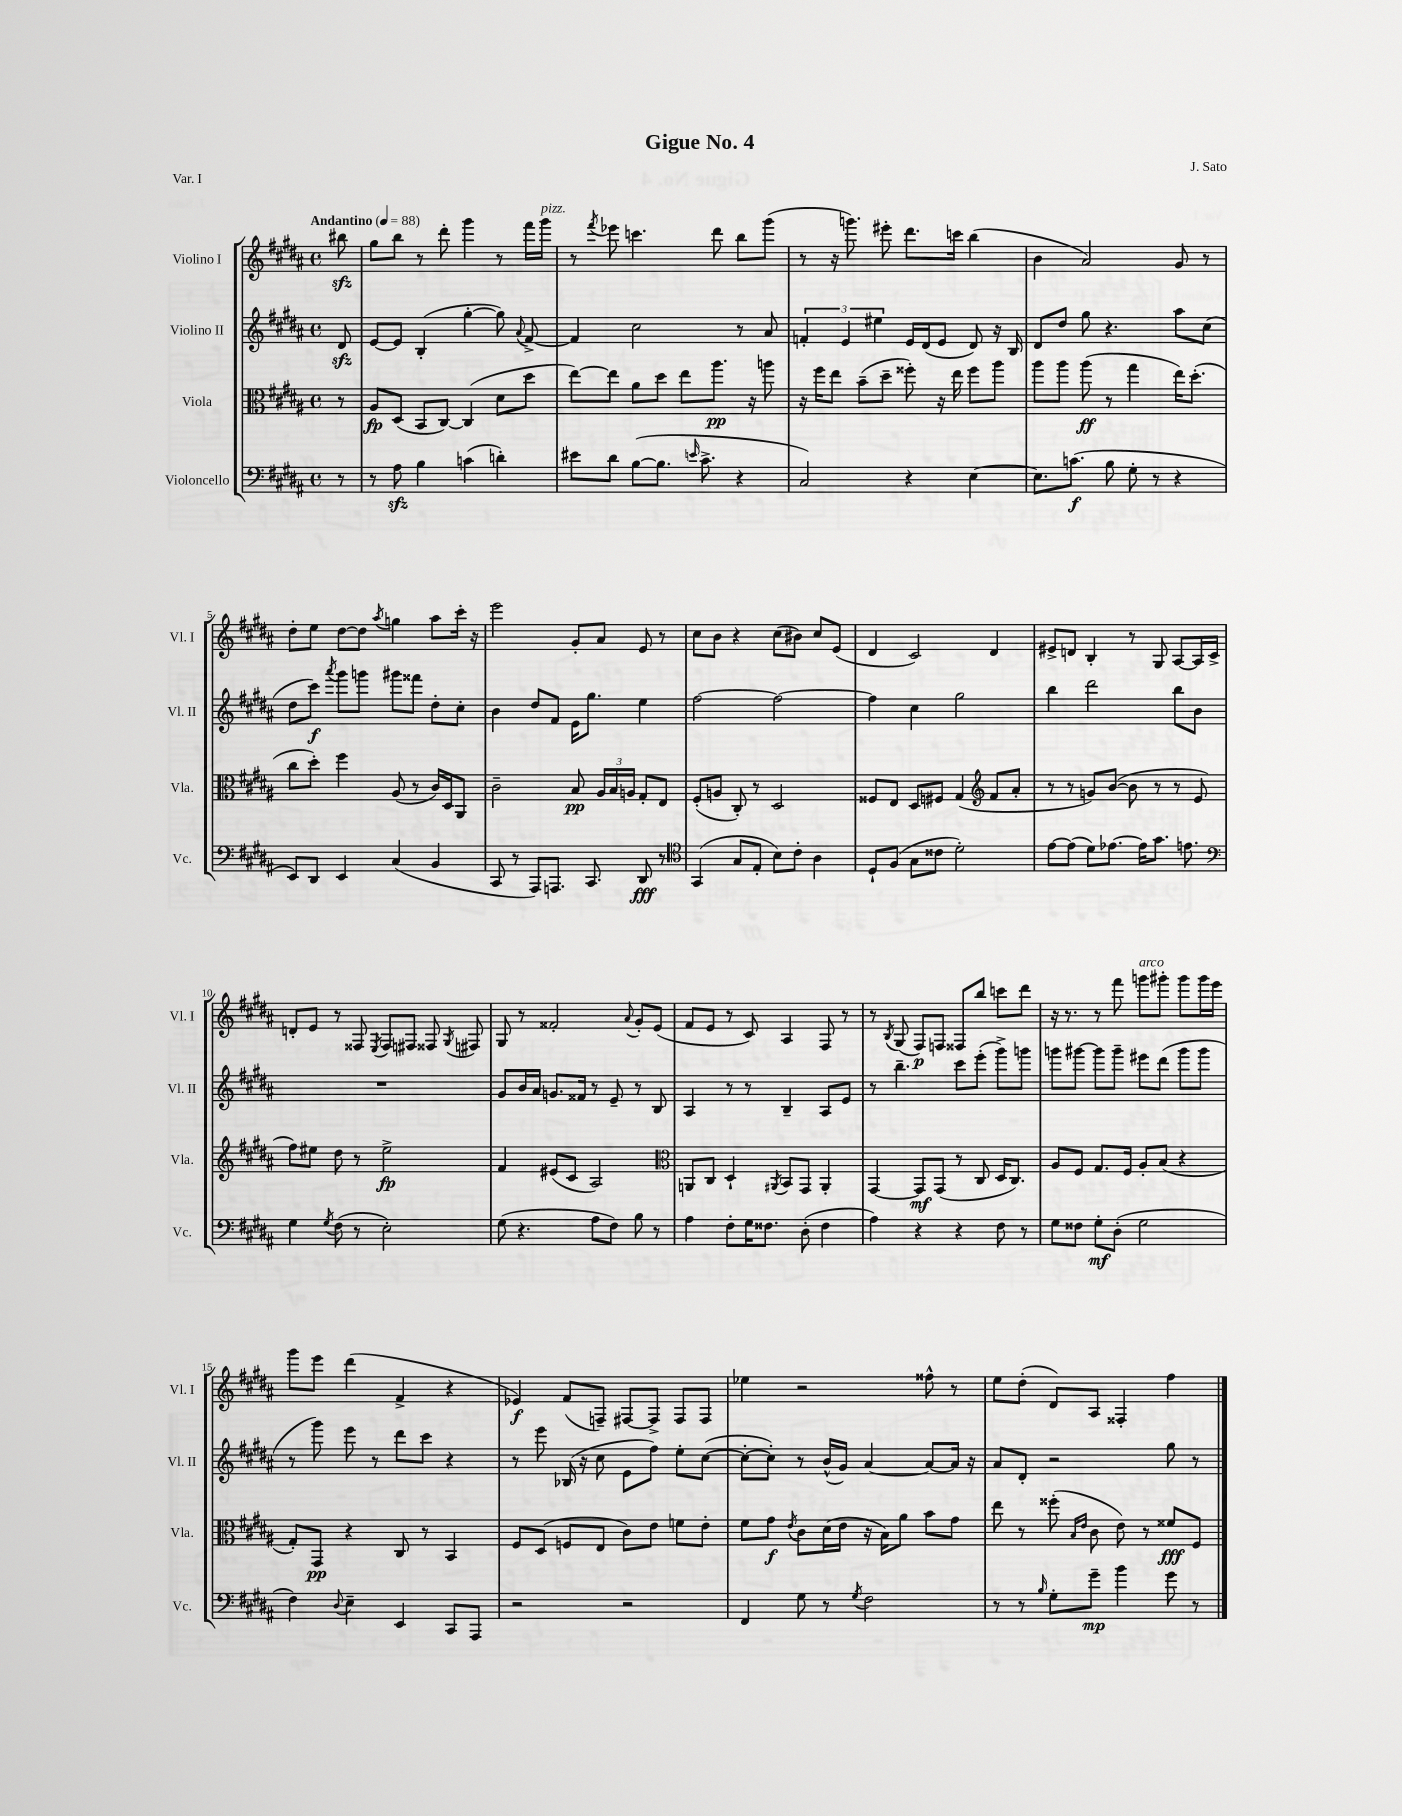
\header { title = "Gigue No. 4" composer = "J. Sato" piece = "Var. I" }
<<
\new StaffGroup <<
\new Staff = "s0" \with { instrumentName = "Violino I" shortInstrumentName = "Vl. I" } {
    \clef treble \key b \major \defaultTimeSignature \time 4/4 \partial 8 \tempo "Andantino" 4 = 88
    \autoBeamOff bis''8\sfz |
    gis''8[ b''8] r8 dis'''8-. gis'''4 r8 fis'''16[ gis'''16]^\markup { \italic "pizz." } |
    r8 \acciaccatura { fis'''8 } ees'''8 c'''4. dis'''8 b''8[ gis'''8]( |
    r8 r16 g'''8.) eis'''8-. dis'''8.[ c'''16] b''4( |
    b'4 ais'2) gis'8 r8 |
    dis''8[-. e''8] dis''8[~ dis''8] \acciaccatura { ais''8 } g''4 ais''8[ cis'''16]-. r16 |
    e'''2 gis'8[-. ais'8] e'8 r8 |
    cis''8[ b'8] r4 cis''8[( bis'8]) cis''8[ e'8]( |
    dis'4 cis'2) dis'4 |
    eis'8[-> d'8] b4-. r8 gis8 ais8[~ ais16 cis'16]-> |
    d'8[-. e'8] r8 fisis8 \acciaccatura { e8 } fisis8[ fis8] fisis8 \acciaccatura { gis8 } fis8 |
    gis8 r8 fisis'2-. \appoggiatura { ais'8 } gis'8[-. e'8]( |
    fis'8[ e'8] r8 cis'8) ais4 fis8 r8 |
    r8 \acciaccatura { b8 } gis8( fis8[\p) f8] fisis8[ b''8] c'''8[ dis'''8] |
    r16 r8. r8 fis'''8 g'''8[^\markup { \italic "arco" } gis'''8]-. gis'''8[ gis'''16 e'''16] |
    gis'''8[ e'''8] dis'''4( fis'4-> r4 |
    ees'4\f) fis'8[( f8]--) fis8[~ fis8]-> fis8[ fis8] |
    ees''4 r2 fisis''8-^ r8 |
    e''8[ dis''8]-.( dis'8[) ais8] fisis4-. fis''4 \bar "|." |
}
\new Staff = "s1" \with { instrumentName = "Violino II" shortInstrumentName = "Vl. II" } {
    \clef treble \key b \major \defaultTimeSignature \time 4/4 \partial 8
    \autoBeamOff dis'8\sfz |
    e'8[~ e'8] b4-.( gis''4~-. gis''8) \appoggiatura { ais'8 } fis'8~-> |
    fis'4 cis''2 r8 ais'8 |
    \tuplet 3/2 { f'4-. e'4 eis''4 } e'16[ dis'16( e'8] dis'8) r16 b16 |
    dis'8[ dis''8] gis''8 r4. ais''8[ cis''8]( |
    dis''8[ cis'''8]\f) \acciaccatura { ais'''8 } gis'''8[ g'''8] gis'''8[ fisis'''8] dis''8[-. cis''8]-. |
    b'4 dis''8[ fis'8] e'16[ gis''8.] e''4 |
    fis''2~ fis''2~ |
    fis''4 cis''4 gis''2 |
    b''4 dis'''2 b''8[ b'8] |
    R1 |
    gis'8[ b'16 ais'16] g'8.[ fisis'16] r8 e'8-- r8 b8 |
    ais4 r8 r8 b4-- ais8[ e'8] |
    r8 b''4.-- cis'''8[ e'''8]-.( gis'''8[->) g'''8] |
    g'''8[ gis'''8]~ gis'''8[ gis'''8]-- eis'''8[ dis'''8]( gis'''8[ gis'''8] |
    r8 gis'''8) e'''8 r8 dis'''8[ cis'''8] r4 |
    r8 e'''8 bes16( r16 cis''8 e'8[ fis''8]) e''8[-. cis''8]~( |
    cis''8[~-. cis''8]-.) r8 b'16[-^( gis'16]) ais'4~ ais'8[~ ais'16] r16 |
    ais'8[ dis'8]-. r2 gis''8 r8 \bar "|." |
}
\new Staff = "s2" \with { instrumentName = "Viola" shortInstrumentName = "Vla." } {
    \clef alto \key b \major \defaultTimeSignature \time 4/4 \partial 8
    \autoBeamOff r8 |
    ais8[\fp dis8]( b,8[ cis8]~) cis4( dis'8[ dis''8] |
    e''8[~) e''8] ais'8[ dis''8] e''8[ ais''8.]\pp r16 a''8 |
    r16 fis''16[ e''8] b'8[--( dis''8]-- fisis''8-.) r16 e''16 fisis''8[ ais''8] |
    ais''8[ ais''8] ais''8\ff( r8 gis''4 e''16[) dis''8.]-.( |
    cis''8[ dis''8]-.) fis''4 ais8( r8 cis'16[) dis16 ais,8] |
    cis'2-- b8\pp \tuplet 3/2 { ais16[ b16 a16] } gis8[-. e8] |
    fis8[-.( a8] cis8-.) r8 dis2 |
    fisis8[ e8] dis8[ fis8] gis4( \clef treble fis'8[ ais'8]-. |
    r8 r8 g'8[) b'8]~( b'8 r8 r8 e'8 |
    fis''8[) eis''8] dis''8 r8 eis''2->\fp |
    fis'4 eis'8[( cis'8] ais2) |
    \clef alto a,8[ cis8] dis4-! \acciaccatura { ais,8 } b,8[ gis,8] ais,4-. |
    gis,4~ gis,8[\mf gis,8]( r8 cis8 dis16[ cis8.]) |
    ais8[ fis8] gis8.[ fis16] ais8[-. b8]( r4 |
    gis8[-.) gis,8]\pp r4 cis8 r8 b,4 |
    fis8[ dis8]( f8[ e8] cis'8[) e'8] f'8[ e'8]-. |
    fis'8[ gis'8]\f \acciaccatura { e'8 } cis'8[ dis'16( e'16] r16 b16[) ais'8] b'8[ gis'8] |
    e''8 r8 fisis''8-.( \grace { b16[ e'16] } cis'8 e'8) r8 fisis'8[\fff fis8] \bar "|." |
}
\new Staff = "s3" \with { instrumentName = "Violoncello" shortInstrumentName = "Vc." } {
    \clef bass \key b \major \defaultTimeSignature \time 4/4 \partial 8
    \autoBeamOff r8 |
    r8 ais8\sfz b4 c'4( d'4-.) |
    eis'8[ dis'8] b8[~( b8.] \grace { e'16 } cis'8.-> r4 |
    cis2) r4 e4~ |
    e8.[ c'8.]\f( b8 gis8-. r8 r4 |
    e,8[) dis,8] e,4 cis4( b,4 |
    cis,8 r8 ais,,8[) a,,8.] cis,8. dis,8\fff r8 |
    \clef tenor gis,4( gis8[ e8]-. b8[) cis'8]-. ais4 |
    dis8[-! fis8]( gis8[ cisis'8] dis'2-.) |
    e'8[~ e'8]( dis'8[) ees'8.]~ ees'16[ gis'8.] e'8. |
    \clef bass gis4 \acciaccatura { gis8 } fis8( r8 e2-.) |
    gis8( r4. ais8[ fis8]) b8 r8 |
    ais4 fis8[-. gis16 fisis8.] dis8-.( fisis4 |
    ais4) r4 r4 fis8 r8 |
    gis8[ fisis8] gis8[-.\mf dis8]-.( gis2 |
    fis4) \appoggiatura { dis8 } e4-- e,4 cis,8[ ais,,8] |
    r2 r2 |
    fis,4 gis8 r8 \acciaccatura { gis8 } fis2 |
    r8 r8 \grace { b16 } gis8[-. gis'8]--\mp b'4 gis'8 r8 \bar "|." |
}
>>
>>
